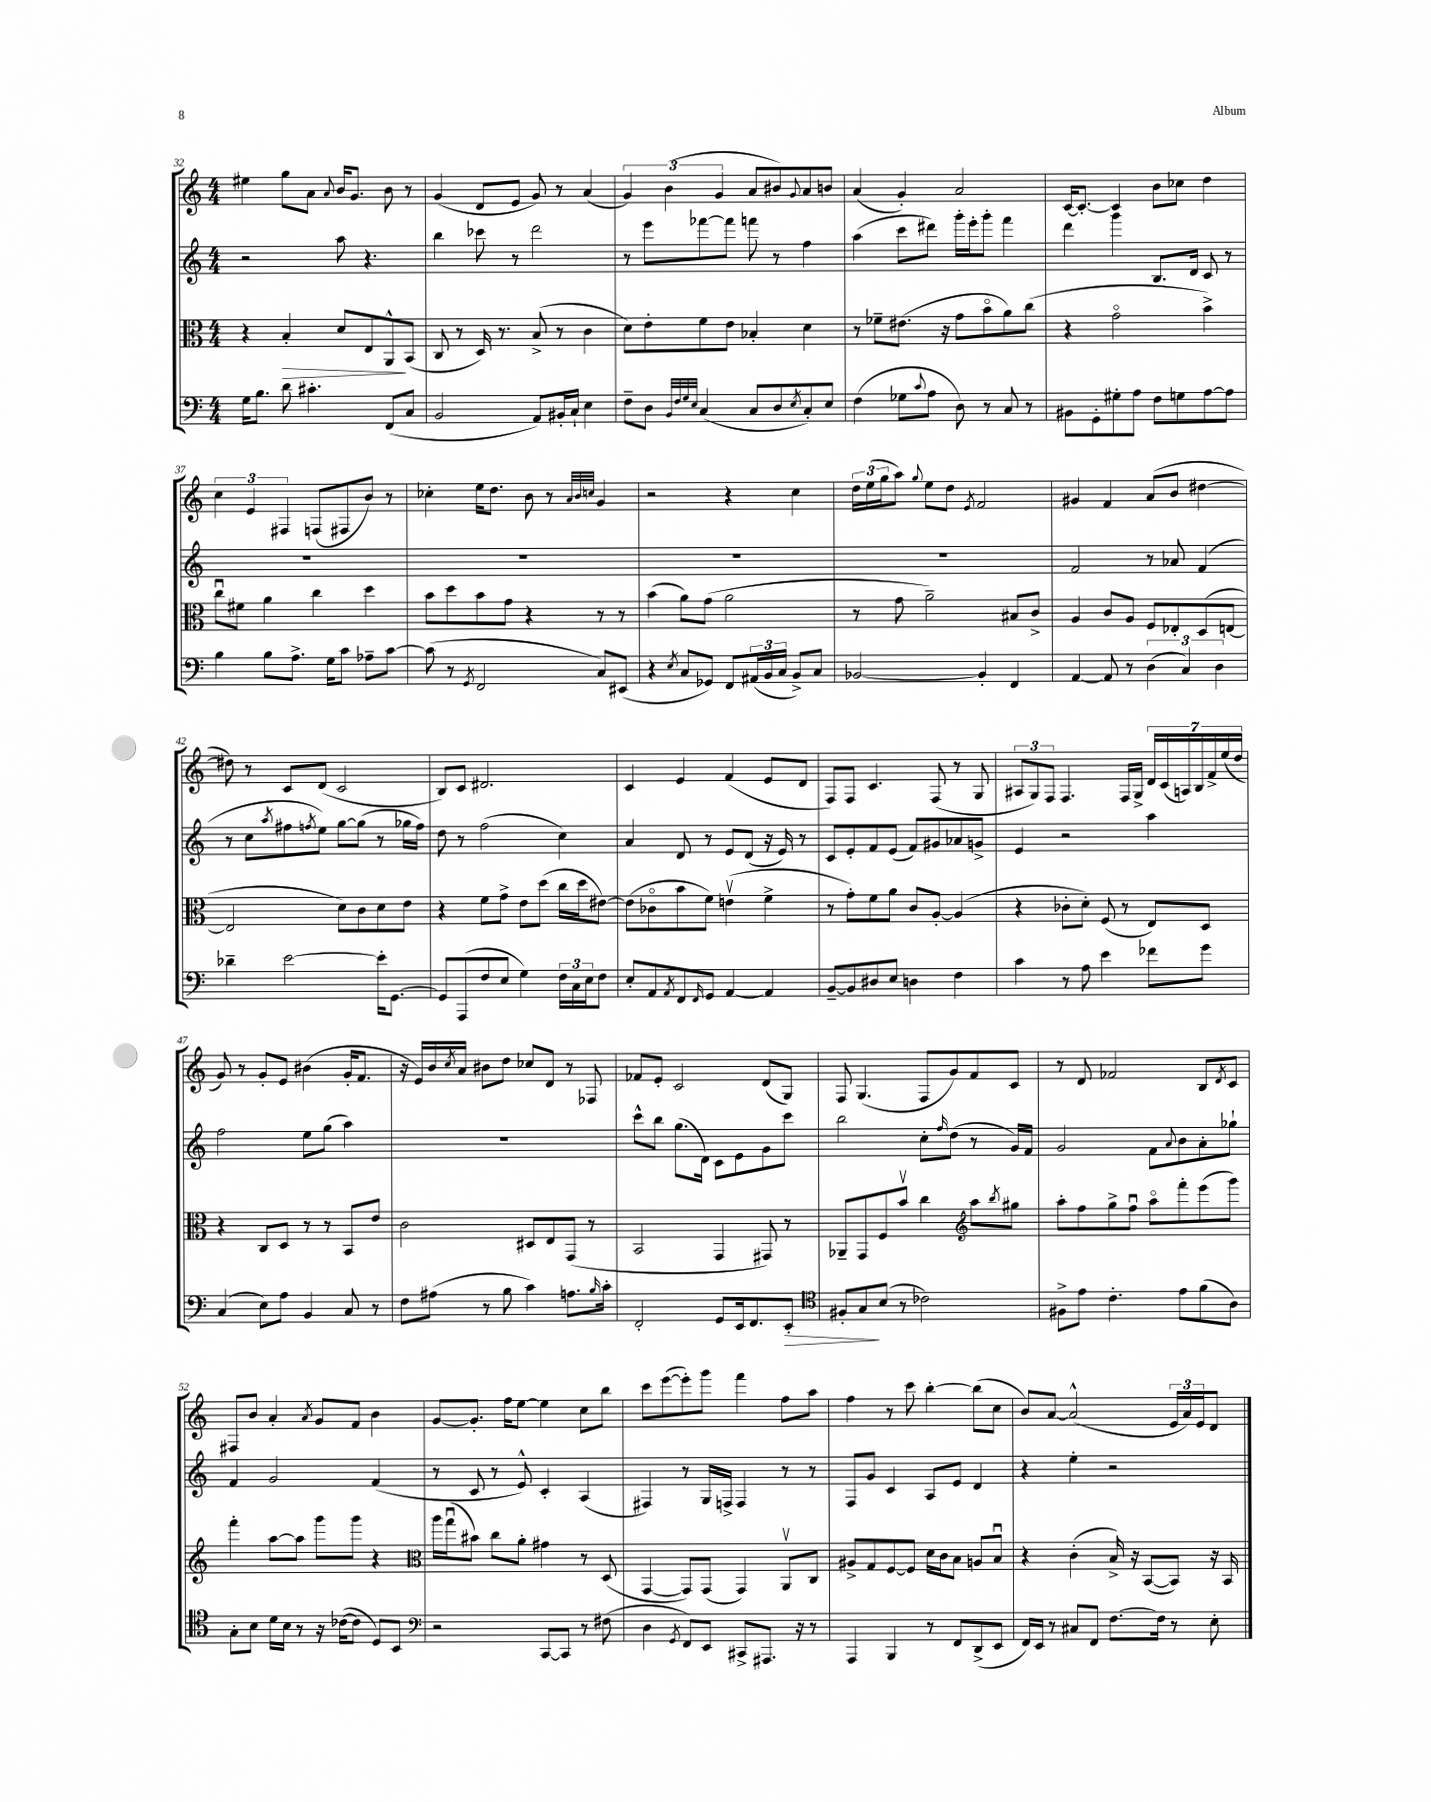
<<
\new StaffGroup <<
\new Staff = "s0" {
    \clef treble \key c \major \numericTimeSignature \time 4/4
    eis''4 g''8 a'8 \appoggiatura { a'8 } b'16 g'8. b'8 r8 |
    g'4( d'8 e'8 g'8) r8 a'4( |
    \tuplet 3/2 { g'4) b'4( g'4 } a'8 bis'8) \appoggiatura { g'8 } a'8 b'8 |
    a'4( g'4-.) a'2 |
    c'16~ c'8.~-. c'4 b'8 ces''8 d''4 |
    \tuplet 3/2 { c''4 e'4 fis4 } f8( fis8 b'8) r8 |
    ces''4-. e''16 d''8. b'8 r8 \grace { a'32 b'32 c''32 } g'4 |
    r2 r4 c''4 |
    \tuplet 3/2 { d''16 e''16( g''16 } a''8) \appoggiatura { g''8 } e''8 d''8 \acciaccatura { e'8 } f'2 |
    gis'4 f'4 a'8( b'8 dis''4~ |
    dis''8) r8 c'8 d'8( c'2 |
    b8) c'8 dis'2. |
    c'4 e'4 f'4( e'8 d'8 |
    f8) f8 c'4. f8( r8 g8 |
    \tuplet 3/2 { ais8 g8) f8 } f4. f16 g16-> \tuplet 7/4 { d'16 c'16( a16) b16 f'16-> e''16( d''16 } |
    g'8) r8 g'8-. e'8 bis'4( g'16-. f'8. |
    r16 e'16) b'16 \acciaccatura { c''8 } a'16 bis'8 d''8 ces''8 d'8 r8 fes8 |
    fes'8 e'8-. c'2 d'8( g8) |
    f8 g4.( f8 g'8) f'8 c'8 |
    r8 d'8 fes'2 b8 \acciaccatura { d'8 } c'8 |
    fis8 b'8 a'4-. \acciaccatura { a'8 } g'8 f'8 b'4 |
    g'8~ g'8.-. f''16 e''8~ e''4 c''8 b''8 |
    c'''8 e'''8~( e'''8-.) g'''8 f'''4 f''8 a''8 |
    f''4 r8 c'''8 b''4~-. b''8( c''8 |
    b'8) a'8~ a'2-^( \tuplet 3/2 { e'16 a'16) e'16 } d'8 \bar "|." |
}
\new Staff = "s1" {
    \clef treble \key c \major \numericTimeSignature \time 4/4
    r2 a''8 r4. |
    b''4 ces'''8 r8 d'''2 |
    r8 e'''8 fes'''8~ fes'''8 f'''8 r8 f''4 |
    a''4( c'''8 dis'''8) g'''16-. e'''16-. g'''8-. f'''4 |
    d'''4 g'''4 b8. d'16 c'8 r8 |
    R1 |
    R1 |
    R1 |
    R1 |
    f'2 r8 aes'8 f'4( |
    r8 c''8 \acciaccatura { a''8 } fis''8 \acciaccatura { f''8 } e''8) g''8~ g''8( r8 ges''16 f''16) |
    d''8 r8 f''2( c''4) |
    a'4 d'8 r8 e'8 d'8( r16 e'16) r8 |
    c'8 e'8-. f'8 e'8( f'8) gis'8 aes'8 g'8-> |
    e'4 r2 a''4 |
    f''2 e''8 g''8( a''4) |
    R1 |
    c'''8-^ b''8 g''8.( d'16) c'8 e'8 g'8 c'''8 |
    b''2 c''8-. \grace { f''16 } d''8( r8 g'16) f'16 |
    g'2 f'8 \appoggiatura { a'8 } b'8 a'8-. ges''8-! |
    f'4 g'2 f'4( |
    r8 c'8 r8 e'8-^) c'4-. a4( |
    fis4) r8 g16 f16-> f4 r8 r8 |
    f8 g'8 c'4 a8 e'8 d'4 |
    r4 e''4-. r2 \bar "|." |
}
\new Staff = "s2" {
    \clef alto \key c \major \numericTimeSignature \time 4/4
    r4 b4-.\> d'8 e8 a,8-^\! b,8( |
    c8 r8 d16) r8. b8->( r8 c'4 |
    d'8) e'8-. f'8 e'8 bes4-. d'4 |
    r8 fes'8-- eis'8.( r16 g'8 b'8\flageolet a'8) c''8( |
    r4 g'2\flageolet b'4->) |
    c''8\downbow fis'8 a'4 c''4 d''4 |
    b'8 d''8 b'8 g'8 r4 r8 r8 |
    b'4( a'8) g'8( a'2 |
    r8 g'8 a'2--) bis8 c'8-> |
    a4 c'8 a8 f8 ees8-. d8( e8~ |
    e2 d'8) c'8 d'8 e'8 |
    r4 f'8 g'8-> e'8 d''8( c''16 d''16 eis'8~) |
    eis'8( ces'8\flageolet b'8 f'8) e'4\upbow( f'4-> |
    r8 g'8-.) f'8 a'8 c'8 a8~-. a4( |
    r4 ces'8-. d'8-.) f8( r8 e8) d8 |
    r4 c8 d8 r8 r8 b,8 e'8 |
    c'2 dis8 e8 g,8( r8 |
    b,2 g,4 gis,8) r8 |
    aes,8-- g,8 f8 b'8\upbow c''4 \clef treble a''8 \acciaccatura { b''8 } gis''8 |
    a''8-. f''8 g''8-> f''8\downbow a''8\flageolet f'''8-. e'''8( g'''8) |
    f'''4-. a''8~ a''8 g'''8 g'''8 r4 |
    \clef alto a''16 g''16\downbow( bis'8) c''8 a'8-. gis'4 r8 d8( |
    g,4~ g,8) g,8( g,4) a,8\upbow c8 |
    ais8-> g8 f8~ f8 d'16 c'16 b8 a8 b8\downbow |
    r4 c'4-.( b16->) r16 b,8~( b,8) r16 b,16 \bar "|." |
}
\new Staff = "s3" {
    \clef bass \key c \major \numericTimeSignature \time 4/4
    g16 b8. d'8 cis'4.-. f,8( c8 |
    b,2 a,8) bis,16-. c16-! e4 |
    f8-- d8 \grace { b,32 f32 g32 e32 } c4( c8 d8 \acciaccatura { e8 } c8-.) e8 |
    f4( ges8 \appoggiatura { c'8 } a8 d8) r8 c8 r8 |
    bis,8 g,8-. gis8-. a8 f8 g8 a8~ a8 |
    b4 b8 a8.-> g16 c'8 aes8-- c'8~ |
    c'8( r8 \acciaccatura { g,8 } f,2 c8) eis,8( |
    r4 \acciaccatura { e8 } c8 ges,8) f,8 \tuplet 3/2 { ais,16( b,16 c16 } b,8->) c8 |
    bes,2~ bes,4-. f,4 |
    a,4~ a,8 r8 \tuplet 3/2 { d4( c4) d4 } |
    des'4-- e'2~ e'16-. g,8.~ |
    g,8 a,,8( f8 e8 g4) \tuplet 3/2 { f16 c16 e16 } f8 |
    e8-. a,8 \acciaccatura { a,8 } f,8 \grace { f,16 } g,8 a,4~ a,4 |
    b,8~-- b,8 dis8 e8 d4 f4 |
    c'4 r8 a8 e'4 fes'8 g'8 |
    c4( e8) a8 b,4 c8 r8 |
    f8 ais8( r8 b8 c'4) a8. \grace { b16 } c'16-. |
    f,2-. g,8 e,16 f,8. e,8-.\> |
    \clef tenor fis8-. g8\! b8( r8 ces'2) |
    fis8-> e'8 c'4.-. e'8 f'8( a8) |
    g8-. b8 d'16 b16 r8 r16 ces'16~( ces'8 d8) b,8 |
    \clef bass r2 c,8~ c,8 r8 fis8( |
    d4 \acciaccatura { g,8 } f,8) e,8 cis,8-> ais,,8. r16 r8 |
    a,,4 b,,4 r8 f,8 d,8->( e,8 |
    f,16) e,16 r8 cis8 f,8 f8.~ f16 r8 e8-. \bar "|." |
}
>>
>>
\layout { \context { \Score currentBarNumber = #32 } }
